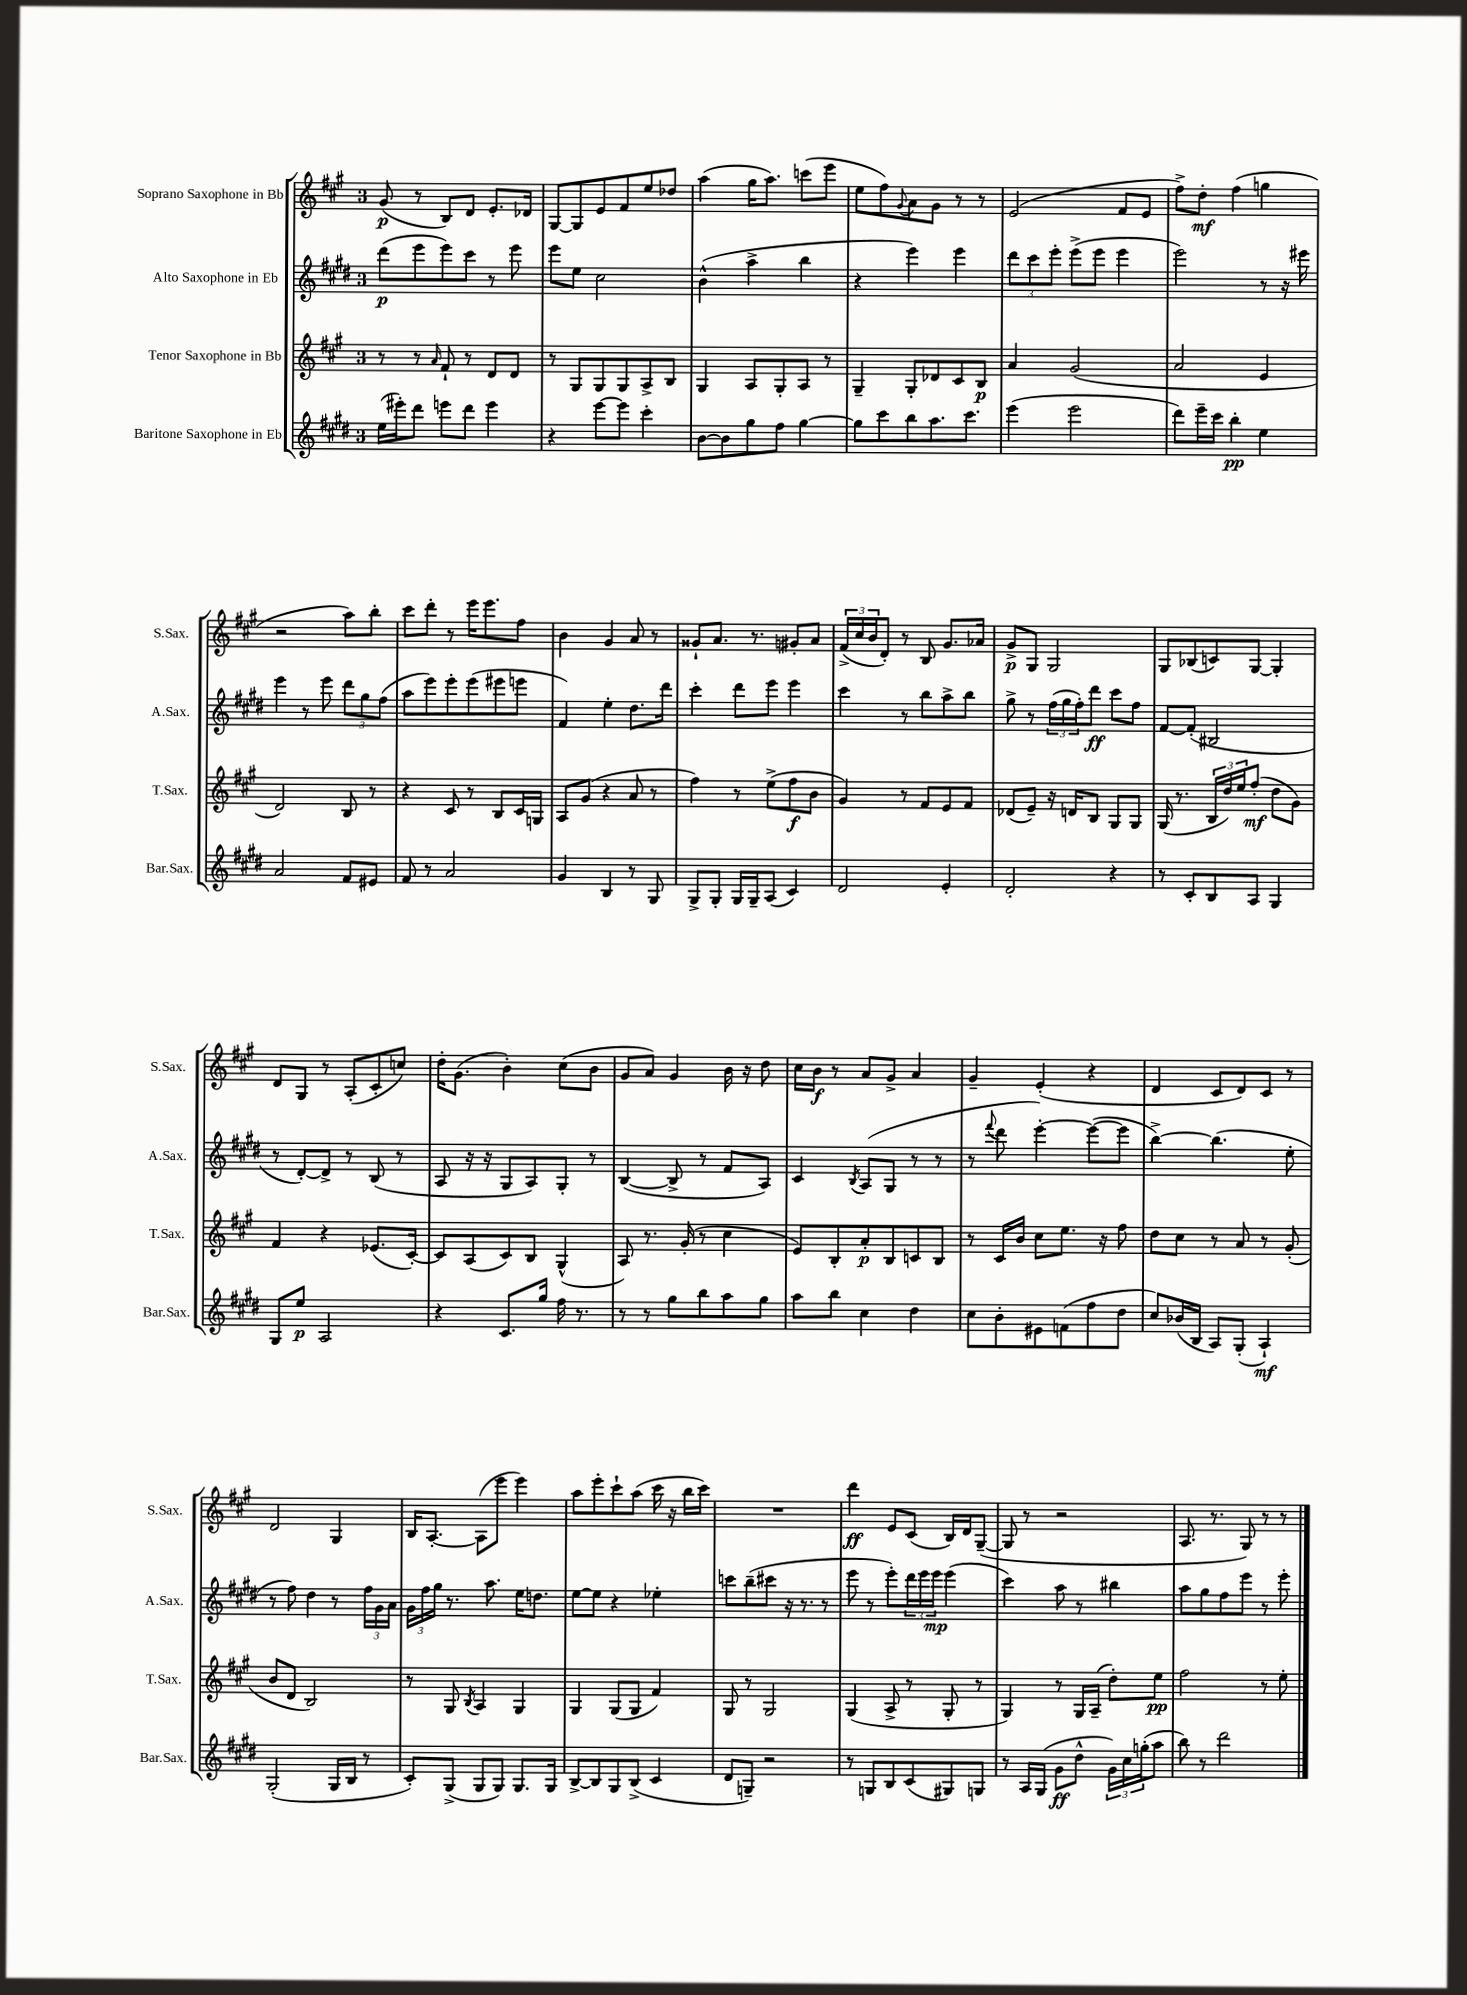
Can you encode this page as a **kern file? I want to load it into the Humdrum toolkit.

**kern	**dynam	**kern	**dynam	**kern	**dynam	**kern	**dynam
*part4	*part4	*part3	*part3	*part2	*part2	*part1	*part1
*staff4	*staff4	*staff3	*staff3	*staff2	*staff2	*staff1	*staff1
*I"Baritone Saxophone in Eb	*	*I"Tenor Saxophone in Bb	*	*I"Alto Saxophone in Eb	*	*I"Soprano Saxophone in Bb	*
*I'Bar.Sax.	*	*I'T.Sax.	*	*I'A.Sax.	*	*I'S.Sax.	*
*clefG2	*	*clefG2	*	*clefG2	*	*clefG2	*
*k[f#c#g#d#]	*	*k[f#c#g#]	*	*k[f#c#g#d#]	*	*k[f#c#g#]	*
*M3/4	*	*M3/4	*	*M3/4	*	*M3/4	*
=1	=1	=1	=1	=1	=1	=1	=1
(16ee\LL	.	8r	.	(8ddd#\L	p	(8g#/	p
16eee#X'\J)	.	.	.	.	.	.	.
8ddd#\J	.	8r	.	8eee\	.	8r	.
.	.	16qqa/	.	.	.	.	.
8eeen\L	.	8f#`/	.	8eee\)	.	8B/L)	.
8ddd#\J	.	8r	.	8ccc#\J	.	8d/J	.
4eee\	.	8d/L	.	8r	.	8.e'/L	.
.	.	8d/J	.	8eee\	.	.	.
.	.	.	.	.	.	16d-X/Jk	.
=2	=2	=2	=2	=2	=2	=2	=2
4r	.	8r	.	8eee\L	.	[8G#/L	.
.	.	8G#/L	.	8ee\J	.	8G#/]	.
[8eee\L	.	8G#/	.	2cc#\	.	8e/	.
8eee\J]	.	8G#/	.	.	.	8f#/	.
4ccc#'\	.	8A^/	.	.	.	8ee/	.
.	.	8B/J	.	.	.	8dd-X/J	.
=3	=3	=3	=3	=3	=3	=3	=3
[8b\L	.	4G#/	.	(4b^^\	.	(4aa\	.
8b\]	.	.	.	.	.	.	.
8gg#\	.	8A/L	.	4aa^\	.	16gg#\KL	.
.	.	.	.	.	.	8.aa\J)	.
8ff#\J	.	8G#'/	.	.	.	.	.
[4gg#\	.	8A/J	.	4bb\	.	(8cccn\L	.
.	.	8r	.	.	.	8eee\J	.
=4	=4	=4	=4	=4	=4	=4	=4
8gg#\L]	.	4G#~/	.	4r	.	8ee\L	.
8ccc#\	.	.	.	.	.	8ff#\)	.
.	.	.	.	.	.	8qqg#/	.
8bb\	.	8G#'/L	.	4eee\)	.	8a\	.
8.aa\	.	8d-X/	.	.	.	8g#\J	.
.	.	8c#/	.	4eee\	.	8r	.
8.ccc#\J	.	.	.	.	.	.	.
.	.	8B/J	p	.	.	8r	.
=5	=5	=5	=5	=5	=5	=5	=5
(4eee\	.	4a/	.	12ddd#\L	.	(2e/	.
.	.	.	.	12ccc#\	.	.	.
.	.	.	.	12eee'\J	.	.	.
2eee\	.	(2g#/	.	(8eee^\L	.	.	.
.	.	.	.	8eee\J	.	.	.
.	.	.	.	4eee\	.	8f#/L	.
.	.	.	.	.	.	8e/J	.
=6	=6	=6	=6	=6	=6	=6	=6
8ddd#\L)	.	2a/	.	2eee\)	.	8ff#^\L)	.
16eee~\L	.	.	.	.	.	8dd'\J	mf
16ccc#\JJ	.	.	.	.	.	.	.
4bb'\	pp	.	.	.	.	(4ff#\	.
4ee\	.	4e/	.	8r	.	4ggn\	.
.	.	.	.	16r	.	.	.
.	.	.	.	16eee#X\	.	.	.
!!LO:LB:g=z
=7	=7	=7	=7	=7	=7	=7	=7
2a/	.	2d/)	.	4eee\	.	2r	.
.	.	.	.	8r	.	.	.
.	.	.	.	8eee\	.	.	.
8f#/L	.	8B/	.	12ddd#\L	.	8aa\L)	.
.	.	.	.	12gg#\	.	.	.
8e#X/J	.	8r	.	.	.	8bb'\J	.
.	.	.	.	(12ff#\J	.	.	.
=8	=8	=8	=8	=8	=8	=8	=8
8f#/	.	4r	.	8aa\L	.	8ccc#\L	.
8r	.	.	.	8eee\)	.	8ddd'\J	.
2a/	.	8c#/	.	8eee'\	.	8r	.
.	.	8r	.	(8eee\	.	16eee\KL	.
.	.	.	.	.	.	8.eee\	.
.	.	8B/L	.	8eee#X\	.	.	.
.	.	16c#/L	.	8eeen\J	.	8ff#\J	.
.	.	16Gn/JJ	.	.	.	.	.
=9	=9	=9	=9	=9	=9	=9	=9
4g#/	.	8A/L	.	4f#/)	.	4b\	.
.	.	(8g#/J	.	.	.	.	.
4B/	.	4r	.	4ee'\	.	4g#/	.
8r	.	8a/	.	8.dd#\L	.	8a/	.
8G#/	.	8r	.	.	.	8r	.
.	.	.	.	16ddd#\Jk	.	.	.
=10	=10	=10	=10	=10	=10	=10	=10
8G#^/L	.	4ff#\)	.	4ccc#'\	.	8g##X`/L	.
8G#'/J	.	.	.	.	.	8.a/J	.
16G#/LL	.	8r	.	8ddd#\L	.	.	.
16G#~/J	.	.	.	.	.	8.r	.
(8A/J	.	(8ee^\L	.	8eee\J	.	.	.
4c#/)	.	8ff#\	f	4eee\	.	8g#X'/L	.
.	.	8b\J	.	.	.	8a/J	.
=11	=11	=11	=11	=11	=11	=11	=11
2d#/	.	4g#/)	.	4ccc#\	.	(24f#^/LL	.
.	.	.	.	.	.	24cc#/	.
.	.	.	.	.	.	24b/J	.
.	.	.	.	.	.	8d'/J)	.
.	.	8r	.	8r	.	8r	.
.	.	8f#/L	.	8bb\L	.	8B/	.
4e'/	.	8e/	.	8aa^\	.	8.g#/L	.
.	.	8f#/J	.	8bb\J	.	.	.
.	.	.	.	.	.	16a-X/Jk	.
=12	=12	=12	=12	=12	=12	=12	=12
2d#'/	.	(8d-X/L	.	8gg#^\	.	8g#^/L	p
.	.	8e~/J)	.	8r	.	8G#/J	.
.	.	16r	.	(24ff#\LL	.	2G#/	.
.	.	.	.	24gg#\	.	.	.
.	.	16dn/KL	.	.	.	.	.
.	.	.	.	24ff#'\J)	.	.	.
.	.	8B/J	.	8ddd#\J	ff	.	.
4r	.	8G#/L	.	8ccc#\L	.	.	.
.	.	8G#/J	.	8ff#\J	.	.	.
=13	=13	=13	=13	=13	=13	=13	=13
8r	.	(16G#/	.	[8f#/L	.	8G#/L	.
.	.	8.r	.	.	.	.	.
8c#'/L	.	.	.	(8f#'/J]	.	(8B-X/	.
8B/	.	24B/LL	.	2B#X/	.	8cn/)	.
.	.	24dd/)	.	.	.	.	.
.	.	24ee/J	.	.	.	.	.
8A/J	.	(8ff#'/J	mf	.	.	[8G#/J	.
4G#/	.	8dd\L	.	.	.	4G#'/]	.
.	.	8g#\J)	.	.	.	.	.
!!LO:LB:g=z
=14	=14	=14	=14	=14	=14	=14	=14
8G#/L	.	4f#/	.	8r	.	8d/L	.
8ee/J	p	.	.	[8d#'/L)	.	8G#/J	.
2A/	.	4r	.	8d#^/J]	.	8r	.
.	.	.	.	8r	.	(8A'/L	.
.	.	(8.e-X/L	.	(8B/	.	8c#'/	.
.	.	.	.	8r	.	8ccn/J)	.
.	.	[16c#'/Jk)	.	.	.	.	.
=15	=15	=15	=15	=15	=15	=15	=15
4r	.	8c#/L]	.	8A/	.	16dd'\KL	.
.	.	.	.	.	.	(8.g#\J	.
.	.	(8A/	.	16r	.	.	.
.	.	.	.	16r	.	.	.
8.c#/L	.	8c#/)	.	8G#/L	.	4b'\)	.
.	.	8B/J	.	8A/)	.	.	.
16gg#/Jk	.	.	.	.	.	.	.
16ff#\	.	(4G#^^/	.	8G#'/J	.	(8cc#\L	.
8.r	.	.	.	.	.	.	.
.	.	.	.	8r	.	8b\J	.
=16	=16	=16	=16	=16	=16	=16	=16
8r	.	8A/)	.	([4B/	.	8g#/L	.
8r	.	8.r	.	.	.	8a/J)	.
8gg#\L	.	.	.	8B^/]	.	4g#/	.
.	.	(16g#'/	.	.	.	.	.
8bb\	.	8r	.	8r	.	.	.
8aa\	.	4cc#\	.	8f#/L	.	16b\	.
.	.	.	.	.	.	16r	.
8gg#\J	.	.	.	8A/J)	.	8dd\	.
=17	=17	=17	=17	=17	=17	=17	=17
8aa\L	.	8e/L)	.	4c#/	.	16cc#\LL	.
.	.	.	.	.	.	16b\JJ	f
8bb\J	.	8B'/	.	.	.	8r	.
.	.	.	.	8qB/	.	.	.
4cc#\	.	8a'/	p	(8A/L	.	8a/L	.
.	.	8B/	.	8G#/J	.	8g#^/J	.
4dd#\	.	8cn/	.	8r	.	4a/	.
.	.	8B/J	.	8r	.	.	.
=18	=18	=18	=18	=18	=18	=18	=18
8cc#\L	.	8r	.	8r	.	4g#~/	.
.	.	.	.	8qqfff#/	.	.	.
8b'\	.	16c#/LL	.	8ddd#\	.	.	.
.	.	16b/JJ	.	.	.	.	.
8e#X\	.	8cc#\L	.	[4eee'\)	.	(4e'/	.
(8fn\	.	8.ee\J	.	.	.	.	.
8ff#\	.	.	.	(8eee\L_	.	4r	.
.	.	16r	.	.	.	.	.
8dd#\J	.	8ff#\	.	8eee\J]	.	.	.
=19	=19	=19	=19	=19	=19	=19	=19
8cc#/L)	.	8dd\L	.	[4bb^\)	.	4d/	.
(16b-X/L	.	8cc#\J	.	.	.	.	.
16B/JJ	.	.	.	.	.	.	.
8A/L)	.	8r	.	(4.bb\]	.	8c#/L	.
(8G#'/J	.	8a/	.	.	.	8d/)	.
4A`/)	mf	8r	.	.	.	8c#/J	.
.	.	(8g#'/	.	8ee'\	.	8r	.
!!LO:LB:g=z
=20	=20	=20	=20	=20	=20	=20	=20
(2G#'/	.	8b/L	.	8r	.	2d/	.
.	.	8d/J	.	8ff#\)	.	.	.
.	.	2B/)	.	4dd#\	.	.	.
16G#/LL	.	.	.	8r	.	4G#/	.
16B/JJ	.	.	.	.	.	.	.
8r	.	.	.	24ff#\LL	.	.	.
.	.	.	.	24g#\	.	.	.
.	.	.	.	24a\JJ	.	.	.
=21	=21	=21	=21	=21	=21	=21	=21
8c#'/L)	.	8r	.	24g#\LL	.	16B/KL	.
.	.	.	.	24ff#\	.	.	.
.	.	.	.	.	.	[8.A'/J	.
.	.	.	.	24gg#\JJ	.	.	.
(8G#^/J	.	8G#/	.	8.r	.	.	.
.	.	8qB/	.	.	.	.	.
8G#/L	.	4A/	.	.	.	(8A\L]	.
.	.	.	.	8.aa\	.	.	.
8G#/J)	.	.	.	.	.	8eee\J	.
8.G#/L	.	4G#/	.	16ee\KL	.	4eee\)	.
.	.	.	.	8.ddn\J	.	.	.
16G#/Jk	.	.	.	.	.	.	.
=22	=22	=22	=22	=22	=22	=22	=22
[8B^/L	.	4G#/	.	[8ee\L	.	8aa\L	.
8B/]	.	.	.	8ee\J]	.	8eee'\	.
8G#/	.	(8G#/L	.	4r	.	8ccc#`\	.
(8B^/J	.	8G#/J	.	.	.	(8aa\J	.
4c#/	.	4f#/)	.	4ee-X'\	.	16ccc#\	.
.	.	.	.	.	.	16r	.
.	.	.	.	.	.	16bb\LL	.
.	.	.	.	.	.	16ccc#\JJ)	.
=23	=23	=23	=23	=23	=23	=23	=23
8d#/L	.	8G#/	.	8cccn\L	.	2.r	.
8Gn~/J)	.	8r	.	(8bb~\	.	.	.
2r	.	2G#/	.	8ccc#X\J	.	.	.
.	.	.	.	16r	.	.	.
.	.	.	.	8.r	.	.	.
.	.	.	.	8r	.	.	.
=24	=24	=24	=24	=24	=24	=24	=24
8r	.	(4G#/	.	8eee\	.	4ddd\	ff
8Gn/L	.	.	.	8r	.	.	.
8B/	.	8A^/	.	8eee'\L)	.	8e/L	.
(8c#/	.	8r	.	24ddd#\L	.	(8c#/J	.
.	.	.	.	24eee\	.	.	.
.	.	.	.	24eee\JJ	mp	.	.
8G#X/)	.	8G#'/	.	(4eee\	.	16B/LL)	.
.	.	.	.	.	.	16d/J	.
8Gn/J	.	8r	.	.	.	([8G#~/J	.
=25	=25	=25	=25	=25	=25	=25	=25
8r	.	4G#/)	.	4ccc#\)	.	8G#/]	.
16A/LL	.	.	.	.	.	8r	.
(16G#/JJ	.	.	.	.	.	.	.
8g#\L	ff	8r	.	8aa\	.	2r	.
8dd#^^\J	.	16G#/LL	.	8r	.	.	.
.	.	(16A~/JJ	.	.	.	.	.
24g#\LL)	.	8dd'\L)	.	4bb#X\	.	.	.
24cc#\	.	.	.	.	.	.	.
(24ggn'\J	.	.	.	.	.	.	.
8aa\J	.	8ee\J	pp	.	.	.	.
=26	=26	=26	=26	=26	=26	=26	=26
8bb\)	.	2ff#\	.	8aa\L	.	8.A/	.
8r	.	.	.	8gg#\	.	.	.
.	.	.	.	.	.	8.r	.
2ddd#\	.	.	.	8ff#\	.	.	.
.	.	.	.	8eee\J	.	8G#/)	.
.	.	8r	.	8r	.	8r	.
.	.	8ee'\	.	8eee'\	.	8r	.
==	==	==	==	==	==	==	==
*-	*-	*-	*-	*-	*-	*-	*-
